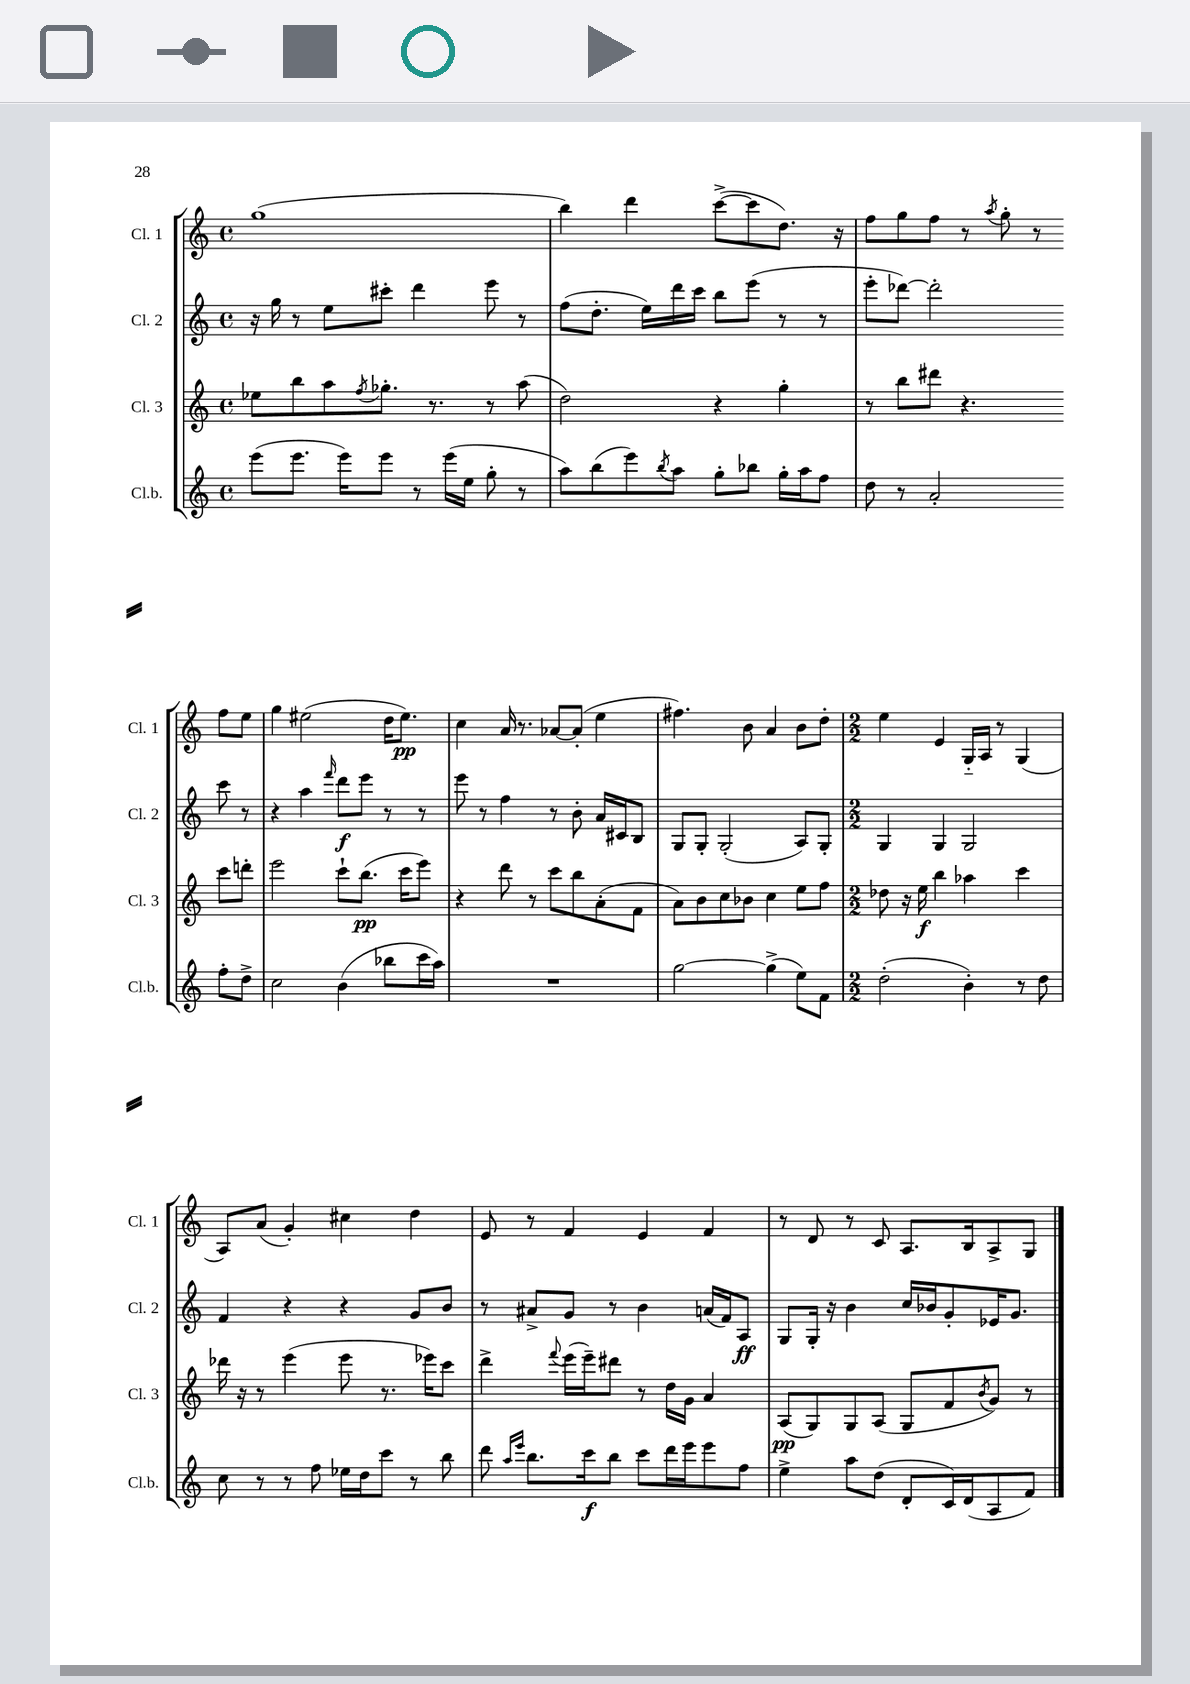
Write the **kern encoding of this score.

**kern	**kern	**kern	**kern
*staff4	*staff3	*staff2	*staff1
*clefG2	*clefG2	*clefG2	*clefG2
*k[]	*k[]	*k[]	*k[]
*M4/4	*M4/4	*M4/4	*M4/4
*met(c)	*met(c)	*met(c)	*met(c)
(8eee\L	8ee-\L	16r	(1gg
.	.	16gg\	.
8.eee\J	8bb\	8r	.
.	8aa\	8ee\L	.
16eee\LK)	.	.	.
.	8qff/	.	.
8eee\J	8.gg-'\J	8ccc#'\J	.
8r	.	4ddd\	.
.	8.r	.	.
(16eee\LL	.	.	.
16ee\JJ	.	.	.
8gg'\	8r	8eee\	.
8r	(8aa\	8r	.
=	=	=	=
8aa\L)	2dd\)	(8ff\L	4bb\)
(8bb\	.	8.dd'\J	.
8eee\)	.	.	4ddd\
.	.	16ee\LL)	.
8qbb/	.	.	.
8aa\J	.	16ddd\	.
.	.	16ccc\JJ	.
8gg'\L	4r	8bb\L	([8ccc^\L
8bb-\J	.	(8eee\J	8ccc\]
16gg'\LL	4gg'\	8r	8.dd\J)
16aa\J	.	.	.
8ff\J	.	8r	.
.	.	.	16r
=	=	=	=
8dd\	8r	8eee'\L	8ff\L
8r	8bb\L	[8ddd-\J)	8gg\
2a'/	8ddd#\J	2ddd-'\]	8ff\J
.	4.r	.	8r
.	.	.	8qaa/
.	.	.	8gg'\
.	.	.	8r
8ff'\L	8ccc\L	8ccc\	8ff\L
8dd^\J	8ddd'\J	8r	8ee\J
=	=	=	=
2cc\	2eee\	4r	4gg\
.	.	4aa\	(2ee#\
.	.	16qqfff/	.
(4b\	8ccc`\L	8ddd\L	.
.	(8.bb\J	8eee\J	.
8bb-\L	.	8r	16dd\LK
.	16ccc\LK	.	8.ee#\J)
16ccc\L	8eee\J)	8r	.
16aa\JJ)	.	.	.
=	=	=	=
1r	4r	8eee\	4cc\
.	.	8r	.
.	8ddd\	4ff\	16a/
.	.	.	8.r
.	8r	.	.
.	8ccc\L	8r	[8a-/L
.	8bb\	8b'\	(8a-'/]J
.	(8a'\	16a/LL	4ee\
.	.	16c#/J	.
.	8f\J	8B/J	.
=	=	=	=
[2gg\	8a\L)	8G/L	4.ff#\)
.	8b\	8G'/J	.
.	8cc\	(2G'/	.
.	8b-\J	.	8b\
(4gg^\]	4cc\	.	4a/
8ee\L)	8ee\L	8A/L)	8b\L
8f\J	8ff\J	8G'/J	8dd'\J
=	=	=	=
*M2/2	*M2/2	*M2/2	*M2/2
(2dd'\	8dd-\	4G/	4ee\
.	16r	.	.
.	16ee\	.	.
.	4bb\	4G/	4e/
4b'\)	4aa-\	2G/	16G'~/LL
.	.	.	16A/JJ
.	.	.	8r
8r	4ccc\	.	(4G/
8dd\	.	.	.
=	=	=	=
8cc\	16ddd-\	4f/	8A/L)
.	16r	.	.
8r	8r	.	(8a/J
8r	(4eee\	4r	4g'/)
8ff\	.	.	.
16ee-\LL	8eee\	4r	4cc#\
16dd\J	.	.	.
8ccc\J	8.r	.	.
8r	.	8g/L	4dd\
.	16eee-\LK)	.	.
8bb\	8ccc\J	8b/J	.
=	=	=	=
8ddd\	4ddd^\	8r	8e/
16qqaa/LL	.	.	.
16qqeee/JJ	.	.	.
8.bb\L	.	8a#^/L	8r
.	8qqfff/	.	.
.	(16eee\LL	8g/J	4f/
16ccc\k	16eee~\J)	.	.
8bb\J	8ddd#\J	8r	.
8ccc\L	8r	4b\	4e/
16ddd\L	16dd\LL	.	.
16eee\J	16g\JJ	.	.
8eee\	4a/	(16a/LL	4f/
.	.	16f/J)	.
8ff\J	.	8A/J	.
=	=	=	=
4ee^\	(8A/L	8G/L	8r
.	8G/)	16G'/Jk	8d/
.	.	16r	.
8aa\L	8G/	4b\	8r
(8dd\J	(8A/J	.	8c/
8d'/L	8G/L	16cc/LL	8.A/L
.	.	16b-/J	.
16c/L)	8f/	8g'/	.
(16d/J	.	.	16B/k
.	8qb/	.	.
8A/	8g/J)	16e-/K	8A^/
.	.	8.g/J	.
8f/J)	8r	.	8G/J
==	==	==	==
*-	*-	*-	*-
